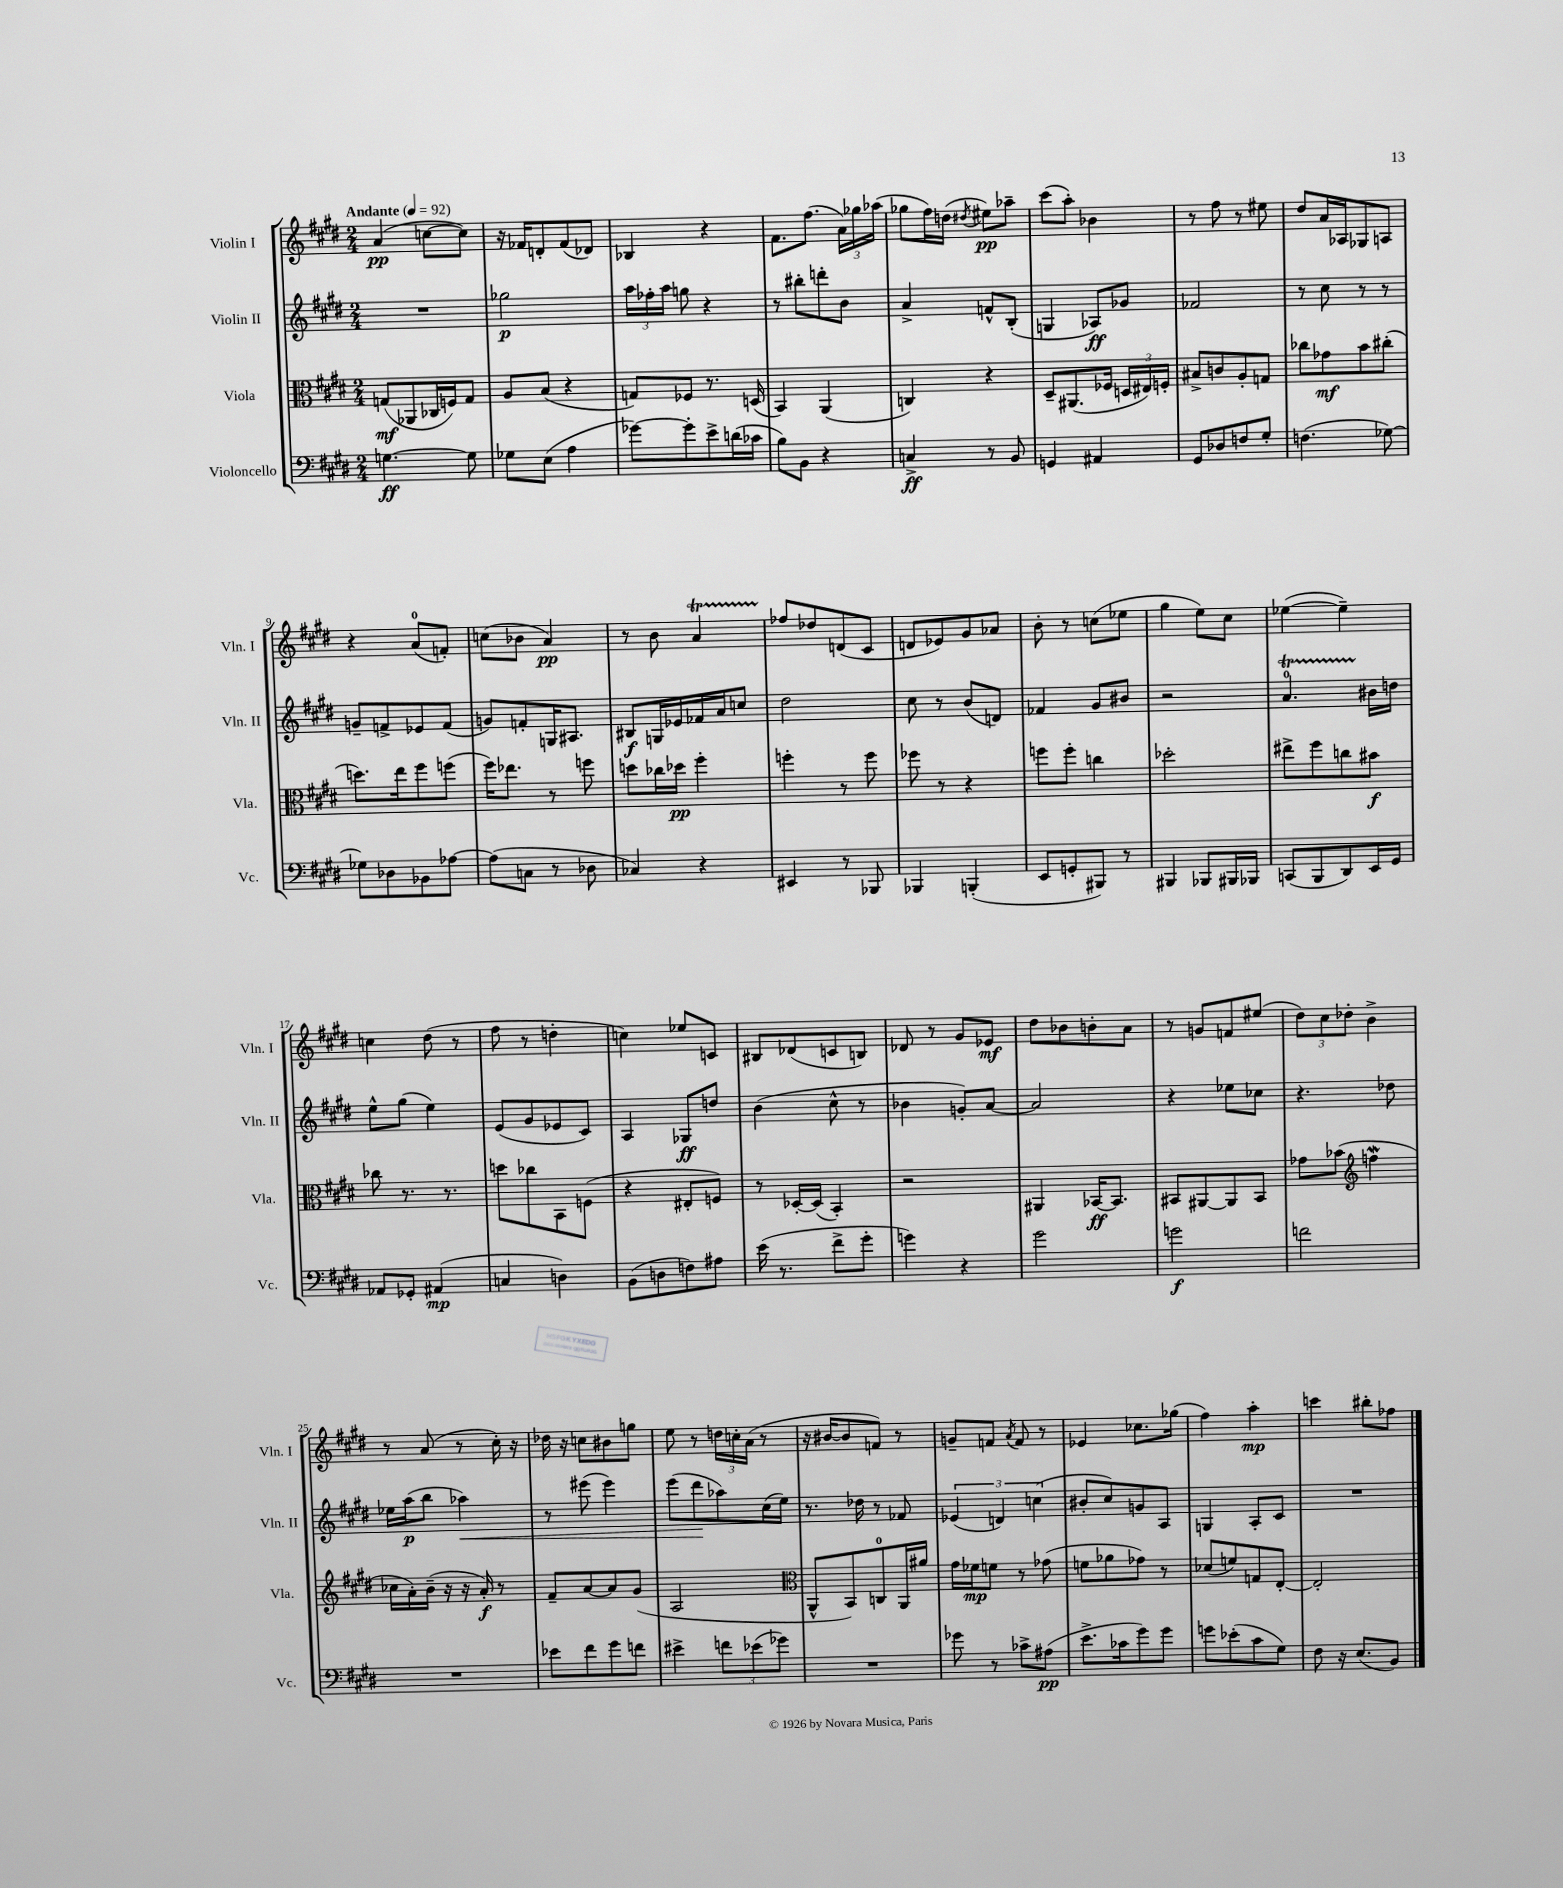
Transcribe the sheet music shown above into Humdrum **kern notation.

**kern	**dynam	**kern	**dynam	**kern	**dynam	**kern	**dynam
*part4	*part4	*part3	*part3	*part2	*part2	*part1	*part1
*staff4	*staff4	*staff3	*staff3	*staff2	*staff2	*staff1	*staff1
*I"Violoncello	*	*I"Viola	*	*I"Violin II	*	*I"Violin I	*
*I'Vc.	*	*I'Vla.	*	*I'Vln. II	*	*I'Vln. I	*
*clefF4	*	*clefC3	*	*clefG2	*	*clefG2	*
*k[f#c#g#d#]	*	*k[f#c#g#d#]	*	*k[f#c#g#d#]	*	*k[f#c#g#d#]	*
*M2/4	*	*M2/4	*	*M2/4	*	*M2/4	*
*MM92	*	*MM92	*	*MM92	*	*MM92	*
=1	=1	=1	=1	=1	=1	=1	=1
!	!	!	!	!	!	!LO:TX:a:B:t=Andante	!
[4.Gn\	ff	(8Gn/L	mf	2r	.	(4a/	pp
.	.	8AA-X/	.	.	.	.	.
.	.	16C-X/L	.	.	.	[8ccn\L	.
.	.	16Fn/J)	.	.	.	.	.
8G\]	.	8G/J	.	.	.	8cc\J])	.
=2	=2	=2	=2	=2	=2	=2	=2
8G-X\L	.	8A/L	.	2gg-X\	p	16r	.
.	.	.	.	.	.	16f-X/KL	.
(8E\J	.	(8B/J	.	.	.	8dn'/	.
4A\	.	4r	.	.	.	(8f-/	.
.	.	.	.	.	.	8d-X/J)	.
=3	=3	=3	=3	=3	=3	=3	=3
[8g-X\L)	.	8Gn/L)	.	24aa\LL	.	4B-X/	.
.	.	.	.	24ff-X'\	.	.	.
.	.	.	.	24aa\JJ	.	.	.
8g-'\]	.	8F-X/J	.	8ggn\	.	.	.
8e^\	.	8.r	.	4r	.	4r	.
(16dn\L	.	.	.	.	.	.	.
16c-X\JJ	.	(16Dn/	.	.	.	.	.
=4	=4	=4	=4	=4	=4	=4	=4
8B\L)	.	4BB/)	.	8r	.	8.f#\L	.
8BB\J	.	.	.	8bb#X'\L	.	.	.
.	.	.	.	.	.	(8.ff#\J	.
4r	.	(4AA/	.	8dddn'\	.	.	.
.	.	.	.	8b\J	.	24a\LL)	.
.	.	.	.	.	.	24gg-X\	.
.	.	.	.	.	.	(24aa-X\JJ	.
=5	=5	=5	=5	=5	=5	=5	=5
4Cn^/	ff	4Cn/)	.	4a^/	.	8gg-X\L	.
.	.	.	.	.	.	16ff#\L)	.
.	.	.	.	.	.	(16ddn\JJ	.
.	.	.	.	.	.	8qdd#X/	.
8r	.	4r	.	8fn^^/L	.	8ee#X\L)	pp
8BB/	.	.	.	(8B'/J	.	8aa-X~\J	.
=6	=6	=6	=6	=6	=6	=6	=6
4GGn/	.	8D#~/L	.	4Gn/	.	(8ccc#\L	.
.	.	(8.AA#X/	.	.	.	8aa'\J)	.
4AA#X/	.	.	.	8A-X/L)	ff	4b-X\	.
.	.	16F-X/Jk	.	.	.	.	.
.	.	24Dn/LL	.	8g-X/J	.	.	.
.	.	24E#X/)	.	.	.	.	.
.	.	24Fn'/JJ	.	.	.	.	.
=7	=7	=7	=7	=7	=7	=7	=7
8GG#/L	.	8B#X^/L	.	2f-X/	.	8r	.
8D-X/	.	8cn/	.	.	.	8ff#\	.
8Fn/	.	8A'/	.	.	.	8r	.
8G#'/J	.	8Gn/J	.	.	.	8ee#X\	.
=8	=8	=8	=8	=8	=8	=8	=8
(4.Fn\	.	8cc-X\L	.	8r	.	8dd#/L	.
.	.	8g-X\	mf	8cc#\	.	16a/L	.
.	.	.	.	.	.	16A-X/J	.
.	.	8b\	.	8r	.	8G-X/	.
[8G-X\)	.	(8cc#X'\J	.	8r	.	8An/J	.
!!LO:LB:g=z
=9	=9	=9	=9	=9	=9	=9	=9
8G-X\L]	.	8.ddn\L)	.	8gn~/L	.	4r	.
8D-X\	.	.	.	8fn^/	.	.	.
.	.	16ee\k	.	.	.	.	.
8BB-X\	.	8ff#\	.	8e-X/	.	(8a/L	.
[8A-X\J	.	(8ffn\J	.	(8f/J	.	8fn'/J)	.
=10	=10	=10	=10	=10	=10	=10	=10
(8A-\L]	.	16ff#\KL)	.	8gn/L)	.	(8ccn\L	.
.	.	8.ee-X\J	.	.	.	.	.
8Cn\J	.	.	.	8fn'/	.	8b-X\J	.
8r	.	8r	.	16Gn/K	.	4a/)	pp
.	.	.	.	8.A#X/J	.	.	.
8D-X\	.	8ffn\	.	.	.	.	.
=11	=11	=11	=11	=11	=11	=11	=11
4C-X/)	.	8ddn\L	.	8B#X/L	f	8r	.
.	.	16cc-X\L	.	16Gn/L	.	8b\	.
.	.	16dd-X\JJ	pp	16e-X/	.	.	.
4r	.	4ff#'\	.	16f-X/	.	4aT/	.
.	.	.	.	16a/J	.	.	.
.	.	.	.	8ccn/J	.	.	.
=12	=12	=12	=12	=12	=12	=12	=12
4EE#X/	.	4ffn'\	.	2dd#\	.	8ff-X/L	.
.	.	.	.	.	.	8dd-X/	.
8r	.	8r	.	.	.	(8dn/	.
8BBB-X/	.	8ff\	.	.	.	8c#/J	.
=13	=13	=13	=13	=13	=13	=13	=13
4BBB-X/	.	8ff-X\	.	8cc#\	.	8dn/L	.
.	.	8r	.	8r	.	8e-X/)	.
(4BBBn'/	.	4r	.	(8b/L	.	8g#/	.
.	.	.	.	8dn/J)	.	8a-X/J	.
=14	=14	=14	=14	=14	=14	=14	=14
8EE/L	.	8ffn\L	.	4f-X/	.	8b'\	.
8GGn'/	.	8ff'\J	.	.	.	8r	.
8BBB#X/J)	.	4ccn\	.	8g#/L	.	(8ccn\L	.
8r	.	.	.	8b#X/J	.	8ee-X\J	.
=15	=15	=15	=15	=15	=15	=15	=15
4BBB#X/	.	2dd-X'\	.	2r	.	4gg#\	.
8BBB-X/L	.	.	.	.	.	8ee\L)	.
16BBB#X/L	.	.	.	.	.	8cc#\J	.
16BBB-X/JJ	.	.	.	.	.	.	.
=16	=16	=16	=16	=16	=16	=16	=16
(8CCn/L	.	8ee#X^\L	.	4.aT/	.	([4ee-X\	.
8BBB/	.	8ff#\	.	.	.	.	.
8DD#/)	.	8ccn\	.	.	.	4ee-~\])	.
16EE/L	.	8b#X\J	f	16b#X\LL	.	.	.
16GG#/JJ	.	.	.	16ddn\JJ	.	.	.
!!LO:LB:g=z
=17	=17	=17	=17	=17	=17	=17	=17
8AA-X/L	.	8cc-X\	.	8ee^^\L	.	4ccn\	.
8GG-X'/J	.	8.r	.	(8gg#\J	.	.	.
(4AA#X/	mp	.	.	4ee\)	.	(8dd#\	.
.	.	8.r	.	.	.	.	.
.	.	.	.	.	.	8r	.
=18	=18	=18	=18	=18	=18	=18	=18
4Cn/	.	8ddn\L	.	(8e/L	.	8ff#\	.
.	.	8cc-X\	.	8g#/	.	8r	.
4Dn\)	.	8BB\	.	8e-X/	.	4ddn'\	.
.	.	(8Fn\J	.	8c#/J)	.	.	.
=19	=19	=19	=19	=19	=19	=19	=19
(8BB\L	.	4r	.	4A/	.	4ccn\)	.
8Dn\	.	.	.	.	.	.	.
8Fn\)	.	8E#X'/L	.	8G-X/L	ff	8ee-X/L	.
8A#X\J	.	8Fn/J)	.	8ddn/J	.	8cn/J	.
=20	=20	=20	=20	=20	=20	=20	=20
(16e\	.	8r	.	(4b\	.	8B#X/L	.
8.r	.	.	.	.	.	.	.
.	.	[16D-X'/LL	.	.	.	(8d-X/	.
.	.	(16D-/JJ]	.	.	.	.	.
8f#^\L	.	4BB'/)	.	8cc#^^\	.	8cn/	.
8g#'\J	.	.	.	8r	.	8Bn/J)	.
=21	=21	=21	=21	=21	=21	=21	=21
4gn\)	.	2r	.	4b-X\	.	8d-X/	.
.	.	.	.	.	.	8r	.
4r	.	.	.	8gn'/L)	.	8g#/L	.
.	.	.	.	[8a/J	.	8e-X/J	mf
=22	=22	=22	=22	=22	=22	=22	=22
2g#\	.	4AA#X/	.	2a/]	.	8dd#\L	.
.	.	.	.	.	.	8b-X\	.
.	.	[16BB-X/KL	ff	.	.	8bn'\	.
.	.	8.BB-/J]	.	.	.	.	.
.	.	.	.	.	.	8a\J	.
=23	=23	=23	=23	=23	=23	=23	=23
2gn\	f	8BB#X/L	.	4r	.	8r	.
.	.	[8AA#X/	.	.	.	8gn/L	.
.	.	8AA#/]	.	8ee-X\L	.	8fn/	.
.	.	8BB#/J	.	8cc-X\J	.	(8ee#X/J	.
=24	=24	=24	=24	=24	=24	=24	=24
2fn\	.	8g-X\L	.	4.r	.	12dd#\L)	.
.	.	.	.	.	.	12cc#\	.
.	.	(8b-X\J	.	.	.	.	.
.	.	.	.	.	.	12dd-X'\J	.
*	*	*clefG2	*	*	*	*	*
.	.	4ffnw\	.	.	.	4b^\	.
.	.	.	.	8dd-X\	.	.	.
!!LO:LB:g=z
=25	=25	=25	=25	=25	=25	=25	=25
2r	.	16cc-X\LL	.	16ee-X\LL	.	8r	.
.	.	16a'\)	.	(16aa\J	p	.	.
.	.	(16b~\JJ	.	8bb\J	.	(8a/	.
.	.	16r	.	.	.	.	.
!	!	!	!	!	!LO:HP:b	!	!
.	.	16r	.	4aa-X\)	<	8r	.
.	.	16a'/)	f	.	.	.	.
.	.	8r	.	.	.	16cc#'\)	.
.	.	.	.	.	.	16r	.
=26	=26	=26	=26	=26	=26	=26	=26
8e-X\L	.	8f#~/L	.	8r	.	16dd-X\	.
.	.	.	.	.	.	16r	.
8f#\	.	[8a/	.	(8eee#X\	.	8ccn\L	.
8g#\	.	8a/]	.	4eee#\)	.	8b#X\	.
8fn\J	.	(8g#/J	.	.	.	8ggn\J	.
=27	=27	=27	=27	=27	=27	=27	=27
4e#X^\	.	2A/	.	(8eee\L	.	8ee\	.
.	.	.	.	8ddd#\	.	8r	.
12fn\L	.	.	.	8aa-X\)	[	24ddn\LL	.
.	.	.	.	.	.	24ccn'\	.
(12e-X\	.	.	.	.	.	(24a\JJ	.
.	.	.	.	(16cc#\L	.	8r	.
12g-X\J)	.	.	.	.	.	.	.
.	.	.	.	16ee\JJ)	.	.	.
=28	=28	=28	=28	=28	=28	=28	=28
*	*	*clefC3	*	*	*	*	*
2r	.	8AA^^/L	.	8.r	.	16r	.
.	.	.	.	.	.	[16b#X/KL	.
.	.	8BB/)	.	.	.	8b#/]	.
.	.	.	.	16dd-X\	.	.	.
.	.	8Cn/	.	8r	.	8fn/J)	.
.	.	16AA/L	.	8f-X/	.	8r	.
.	.	16a#X/JJ	.	.	.	.	.
=29	=29	=29	=29	=29	=29	=29	=29
8g-X\	.	16g#\LL	.	(6e-X/	.	8gn~/L	.
.	.	16f-X\J	mp	.	.	.	.
8r	.	8fn\J	.	.	.	8fn/J	.
.	.	.	.	6dn/)	.	.	.
.	.	.	.	.	.	8qa/	.
8c-X^\L	.	8r	.	.	.	8f/	.
.	.	.	.	(6ccn\	.	.	.
(8A#X\J	pp	(8g-X\	.	.	.	8r	.
=30	=30	=30	=30	=30	=30	=30	=30
8.e^\L	.	8fn\L	.	8b#X'/L	.	4e-X/	.
.	.	8a-X\	.	8cc#/)	.	.	.
16c-X\k	.	.	.	.	.	.	.
8g#\)	.	8g-X\J)	.	8gn/	.	8.cc-X\L	.
8g#\J	.	8r	.	8A/J	.	.	.
.	.	.	.	.	.	(16gg-X\Jk	.
=31	=31	=31	=31	=31	=31	=31	=31
8gn\L	.	(8d-X/L	.	4Gn/	.	4ff#\)	.
(8e-X'\	.	8fn/)	.	.	.	.	.
8c#\	.	8Gn/	.	8A'/L	.	4aa'\	mp
8G#\J)	.	[8E'/J	.	8c#/J	.	.	.
=32	=32	=32	=32	=32	=32	=32	=32
8F#\	.	2E'/]	.	2r	.	4cccn\	.
16r	.	.	.	.	.	.	.
(8.E/L	.	.	.	.	.	.	.
.	.	.	.	.	.	8bb#X'\L	.
8BB/J)	.	.	.	.	.	8ff-X\J	.
==	==	==	==	==	==	==	==
*-	*-	*-	*-	*-	*-	*-	*-
